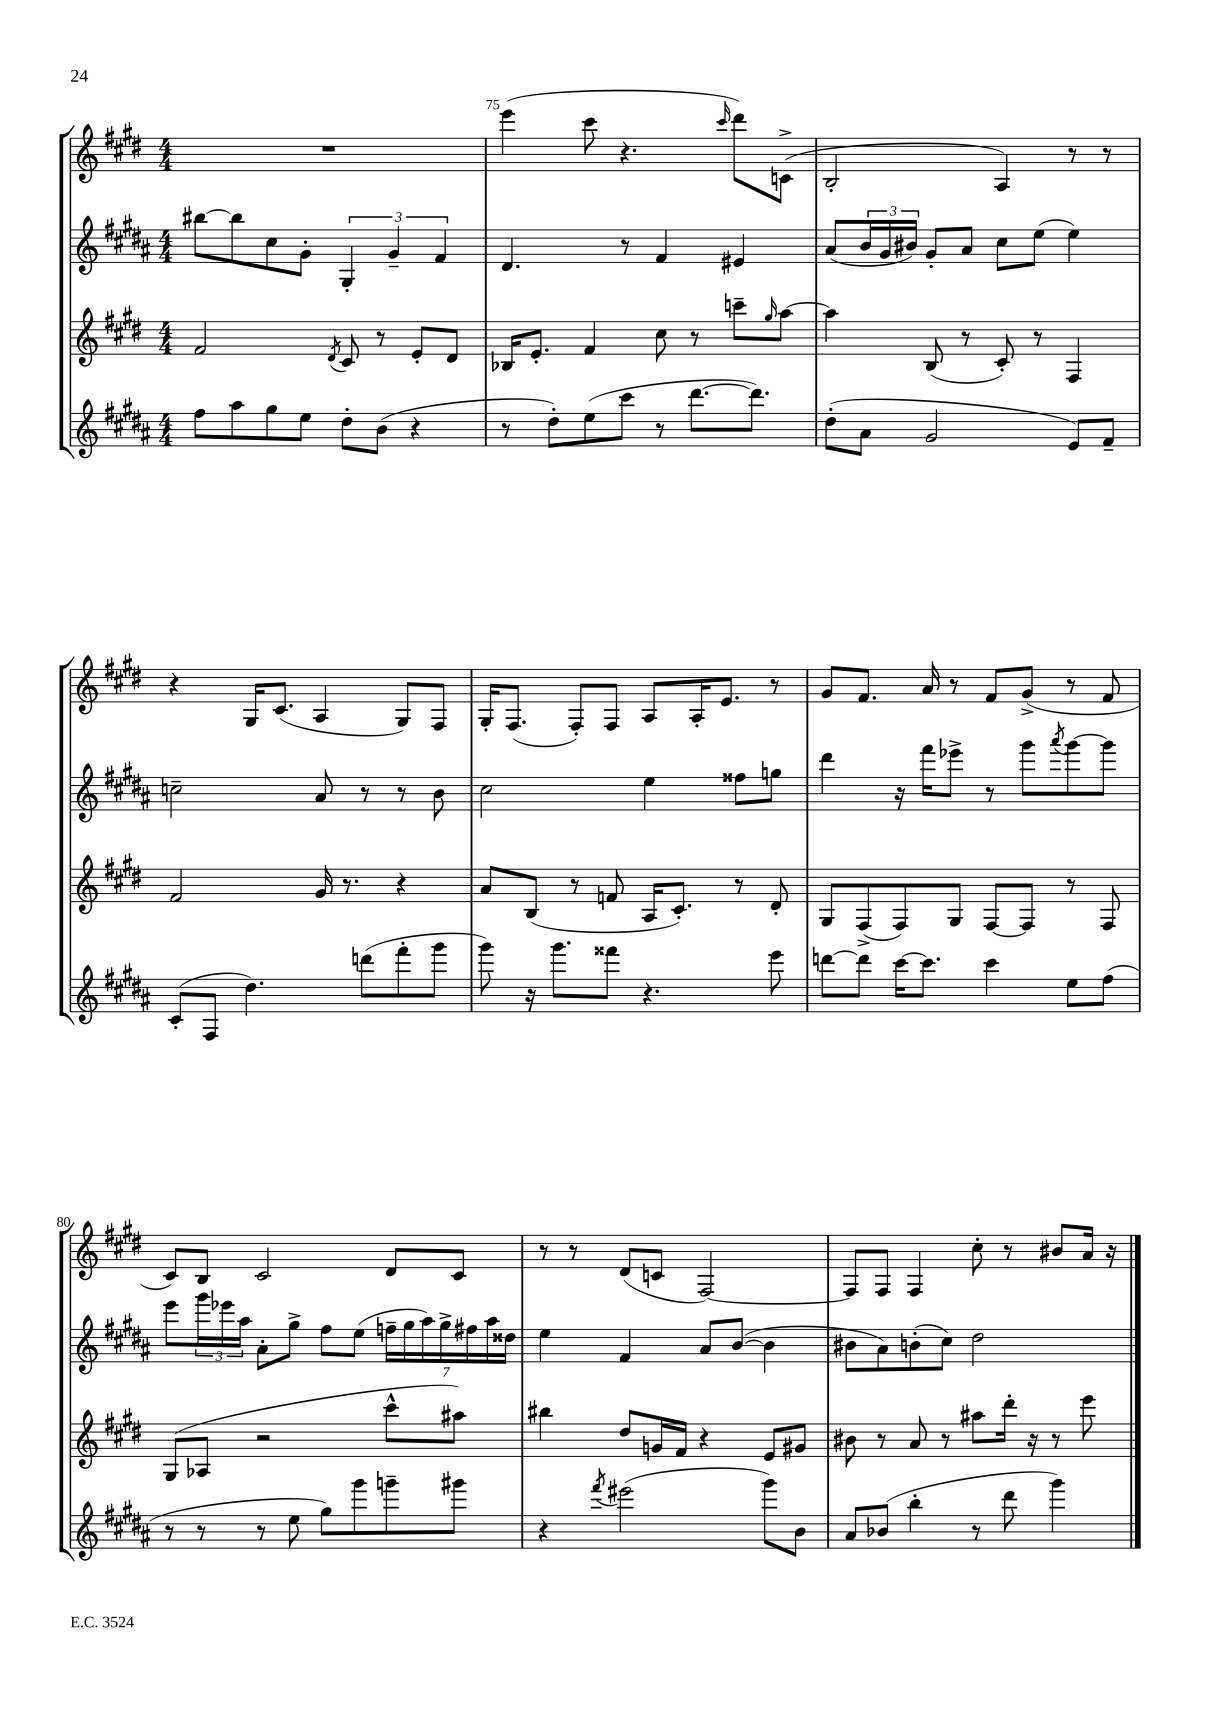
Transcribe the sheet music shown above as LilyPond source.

<<
\new StaffGroup <<
\new Staff = "s0" {
    \clef treble \key e \major \numericTimeSignature \time 4/4
    R1 |
    e'''4( cis'''8 r4. \grace { cis'''16 } dis'''8) c'8->( |
    b2-. a4) r8 r8 |
    r4 gis16 cis'8.( a4 gis8) fis8 |
    gis16-. fis8.( fis8-.) fis8 a8 a16-. e'8. r8 |
    gis'8 fis'8. a'16 r8 fis'8 gis'8->( r8 fis'8 |
    cis'8) b8 cis'2 dis'8 cis'8 |
    r8 r8 dis'8( c'8 fis2~) |
    fis8 fis8 fis4 cis''8-. r8 bis'8 a'16 r16 \bar "|." |
}
\new Staff = "s1" {
    \clef treble \key b \major \numericTimeSignature \time 4/4
    bis''8~ bis''8 cis''8 gis'8-. \tuplet 3/2 { gis4-. gis'4-- fis'4 } |
    dis'4. r8 fis'4 eis'4 |
    ais'8( \tuplet 3/2 { b'16 gis'16 bis'16) } gis'8-. ais'8 cis''8 e''8( e''4) |
    c''2-- ais'8 r8 r8 b'8 |
    cis''2 e''4 fisis''8 g''8 |
    dis'''4 r16 fis'''16 ees'''8-> r8 gis'''8 \acciaccatura { ais'''8 } gis'''8~ gis'''8 |
    e'''8 \tuplet 3/2 { gis'''16 ees'''16 ais''16 } ais'8-. gis''8-> fis''8 e''8( \tuplet 7/4 { f''16-- gis''16 ais''16) gis''16-> fis''16 ais''16 disis''16 } |
    e''4 fis'4 ais'8 b'8~( b'4 |
    bis'8 ais'8) b'8-.( cis''8) dis''2 \bar "|." |
}
\new Staff = "s2" {
    \clef treble \key e \major \numericTimeSignature \time 4/4
    fis'2 \acciaccatura { dis'8 } cis'8 r8 e'8-. dis'8 |
    bes16 e'8.-. fis'4 cis''8 r8 c'''8-- \grace { gis''16 } a''8~ |
    a''4 b8( r8 cis'8-.) r8 fis4 |
    fis'2 gis'16 r8. r4 |
    a'8 b8( r8 f'8 a16 cis'8.-.) r8 dis'8-. |
    gis8 fis8->( fis8) gis8 fis8~ fis8 r8 fis8 |
    gis8( aes8 r2 cis'''8-^ ais''8) |
    bis''4 dis''8 g'16 fis'16 r4 e'8 gis'8 |
    bis'8 r8 a'8 r8 ais''8 dis'''16-. r16 r8 e'''8 \bar "|." |
}
\new Staff = "s3" {
    \clef treble \key b \major \numericTimeSignature \time 4/4
    fis''8 ais''8 gis''8 e''8 dis''8-. b'8( r4 |
    r8 dis''8-.) e''8( cis'''8 r8 dis'''8.~ dis'''8.) |
    dis''8-.( ais'8 gis'2 e'8) fis'8-- |
    cis'8-.( fis8 dis''4.) d'''8( fis'''8-. gis'''8 |
    gis'''8) r16 gis'''8. fisis'''8 r4. e'''8 |
    d'''8~ d'''8 cis'''16~ cis'''8. cis'''4 e''8 fis''8( |
    r8 r8 r8 e''8 gis''8) gis'''8 g'''8-- gis'''8 |
    r4 \acciaccatura { fis'''8 } eis'''2( gis'''8) b'8 |
    ais'8 bes'8( b''4-. r8 dis'''8 gis'''4) \bar "|." |
}
>>
>>
\layout { \context { \Score currentBarNumber = #74 \override BarNumber.break-visibility = ##(#f #t #t) barNumberVisibility = #(every-nth-bar-number-visible 5) } }
